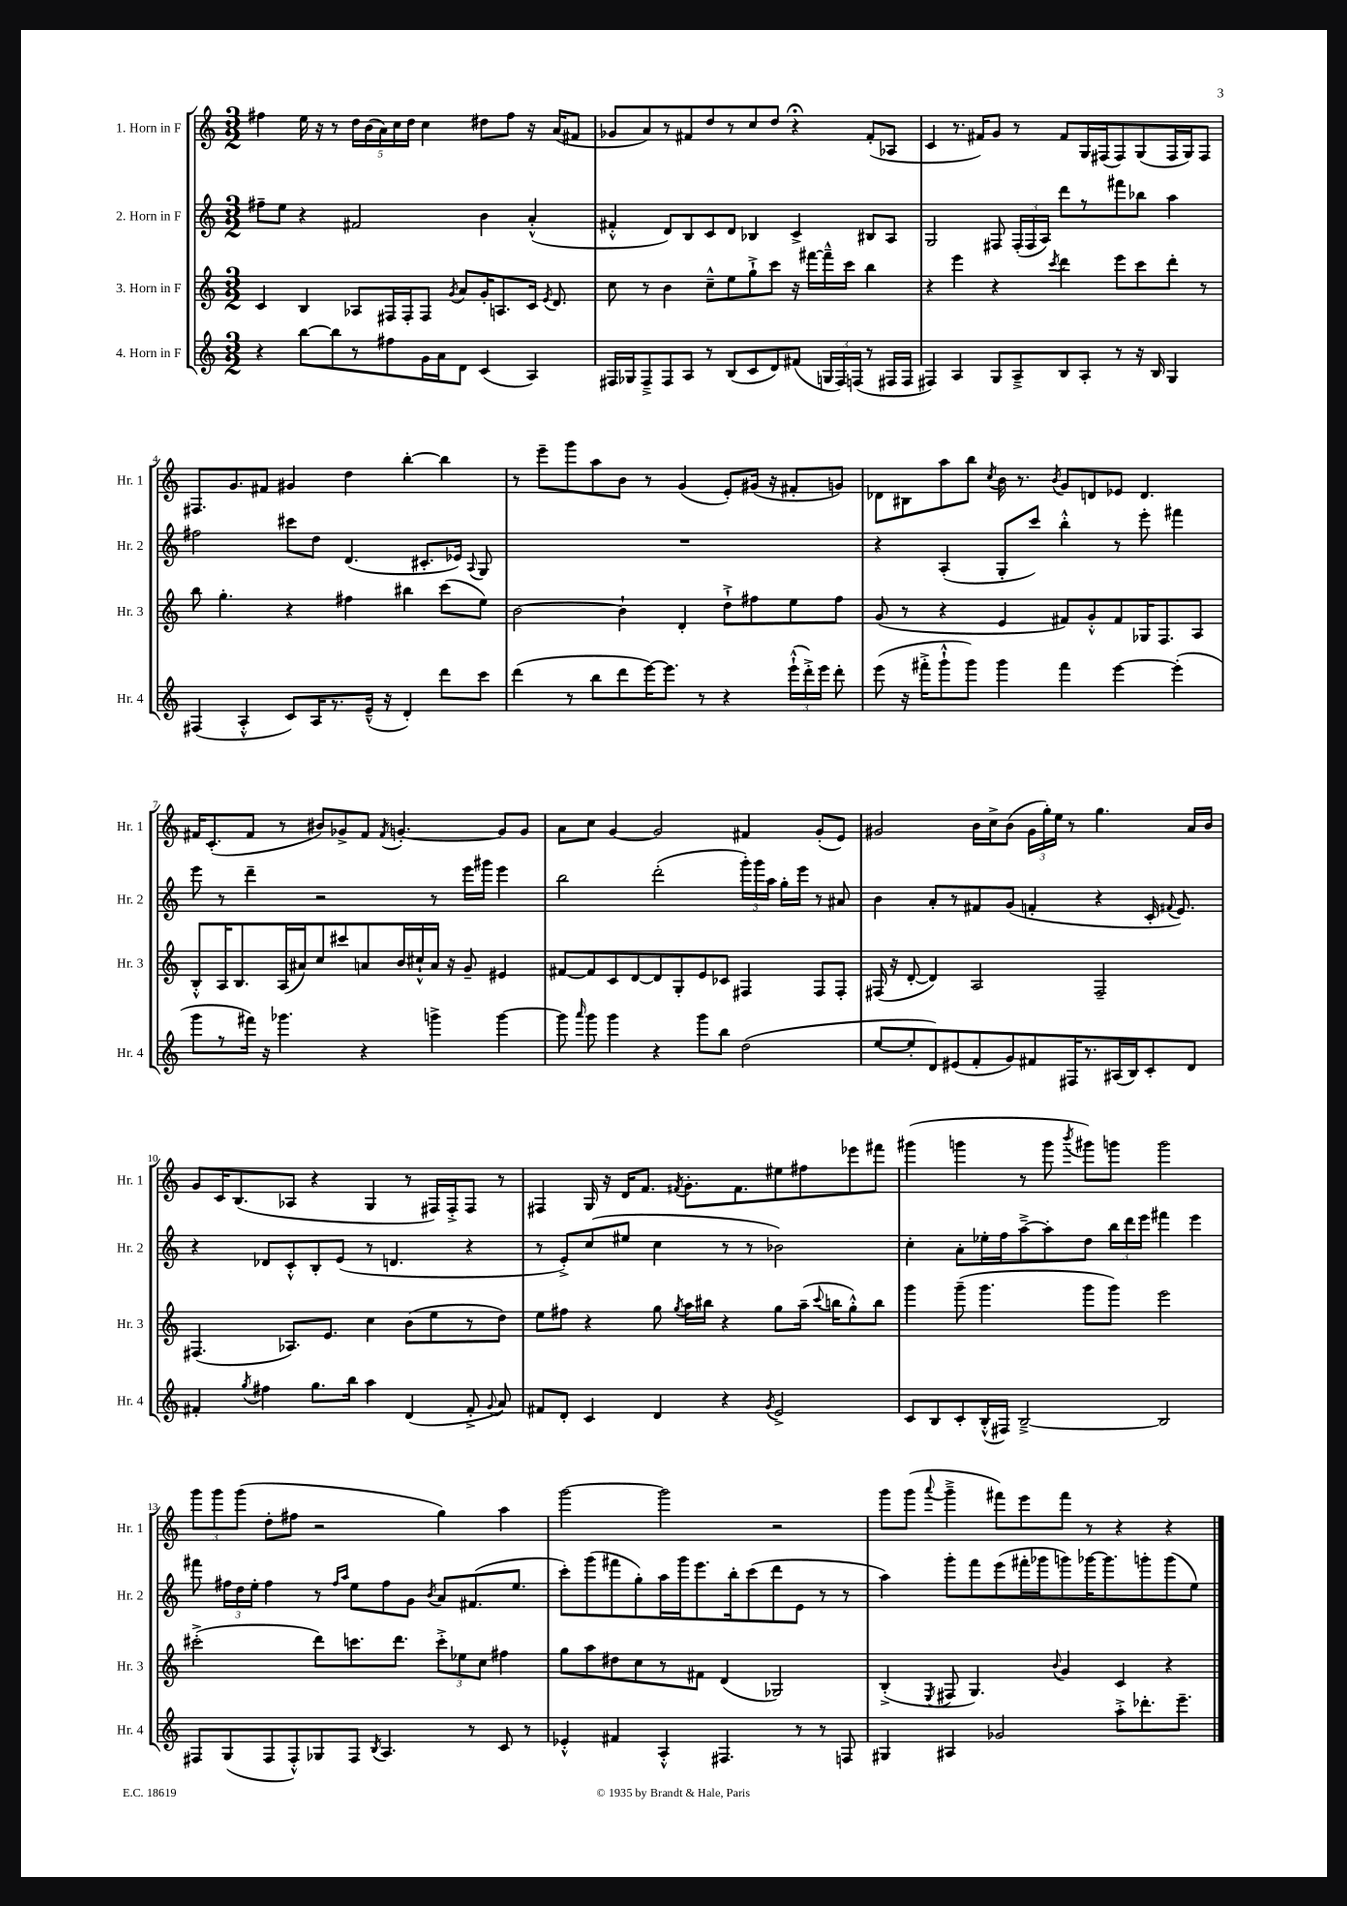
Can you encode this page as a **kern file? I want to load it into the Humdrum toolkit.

**kern	**kern	**kern	**kern
*staff4	*staff3	*staff2	*staff1
*clefG2	*clefG2	*clefG2	*clefG2
*k[]	*k[]	*k[]	*k[]
*M3/2	*M3/2	*M3/2	*M3/2
4r	4c	8ff#~	4ff#
.	.	8ee	.
[8bb	4B	4r	16ee
.	.	.	16r
8bb]	.	.	8r
8r	8A-	2f#	20dd
.	.	.	(20b
.	.	.	20a)
8ff#	16F#	.	.
.	.	.	20cc
.	16F#'	.	.
.	.	.	20dd
16g	8F#	.	4cc
16a	.	.	.
.	8qg	.	.
8d	8a	.	.
(4c	16g'	4b	8dd#
.	8.A	.	.
.	.	.	8ff#
4A)	16c	(4a'^^	16r
.	8qe	.	.
.	8.d	.	(16a
.	.	.	8f#
=	=	=	=
16F#	8cc	4f#'^^	8g-
16G-	.	.	.
8F#~^	8r	.	8a)
8F#	4b	8d)	8r
8A	.	8B	8f#
8r	8cc~^^	8c	8dd
(8B	8ee	8d	8r
8c	8gg`^	4B-	8cc
8d)	8ccc	.	8dd
(8f#	16r	4c^	4r;
.	[16fff#	.	.
24G	16fff#~^^]	.	.
24F#)	.	.	.
.	16ccc	.	.
(24F	.	.	.
8r	4bb	8B#	(8f#'
16F#	.	8A	8A-
16F#	.	.	.
=	=	=	=
4F#)	4r	2G	4c
4A	4eee	.	8.r
.	.	.	16f#)
8G	4r	8F#	8g
8A~^	.	(24F#'	8r
.	.	24F#	.
.	.	24A)	.
.	8qccc	.	.
8B	4ddd	8ddd	8f#
8A'	.	8r	16G
.	.	.	(16F#
8r	8eee	8fff#	8F#)
16r	8ccc	8bb-	(8G
16B	.	.	.
4G	8ddd'	4aa	16F#
.	.	.	16G)
.	8r	.	8F#
=	=	=	=
(4F#	8bb	2ff#	8.F#
.	4.gg'	.	.
.	.	.	8.g
4A'^^	.	.	.
.	.	.	8f#
8c)	4r	8ccc#	4g#
16A	.	8dd	.
8.r	.	.	.
.	4ff#	(4.d	4dd
(16e~^^	.	.	.
16r	.	.	.
4d')	4bb#	.	[4bb'
.	.	8.c#'	.
8ddd	(8ccc	.	4bb]
.	.	16e-)	.
.	.	8qqA	.
8ccc	8ee)	8G	.
=	=	=	=
(4ddd	[2b	1.r	8r
.	.	.	8eee~
8r	.	.	8ggg
8bb	.	.	8aa
8ddd	4b`]	.	8b
[16eee)	.	.	8r
8.eee]	.	.	.
.	4d'	.	(4g
8r	.	.	.
4r	8dd`^	.	8e')
.	8ff#	.	(16g#
.	.	.	16r
(24eee`^^	8ee	.	8f#'
24ddd'^)	.	.	.
24eee	.	.	.
8ddd'	8ff#	.	8g)
=	=	=	=
(8eee	(8g	4r	8d-
16r	8r	.	8B#
16fff#'^	.	.	.
8ggg`^^	4r	(4A'	8aa
8ggg)	.	.	8bb
.	.	.	8qcc
4ggg	4e	8G'	16b
.	.	.	8.r
.	.	8ccc)	.
.	.	.	8qb
4fff#	8f#)	4bb'^^	8g
.	8g'^^	.	8d
[4eee	8f#	8r	8e-
.	16G-	8eee'	4.d
.	8.F	.	.
(4eee']	.	4fff#	.
.	8A	.	.
=	=	=	=
8ggg	8B'^^	8eee	16f#
.	.	.	(8.c'
8r	16A	8r	.
.	8.B	.	.
16fff#)	.	4ddd~	8f#
16r	.	.	.
4.ggg-	(16A	.	8r
.	16a#)	.	.
.	8cc	2r	8b#)
.	8ccc#	.	8g-^
4r	8a	.	8f#
.	.	.	8qf#
.	16b	.	[4.g'
.	16cc#`^^	.	.
4ggg^	16a	8r	.
.	16r	.	.
.	8g~	16eee	.
.	.	16ggg#	.
[4ggg	4e#	4eee	8g]
.	.	.	8g
=	=	=	=
8ggg]	[8f#	2bb	8a
16qqaaa	.	.	.
8ggg	8f#]	.	8cc
4ggg	8c	.	[4g
.	[8d	.	.
4r	8d]	(2ddd'	2g]
.	8G'	.	.
8ggg	8e	.	.
8bb	8c-	.	.
(2dd	4F#	24ggg')	4f#
.	.	24ggg	.
.	.	24aa	.
.	.	16gg'	.
.	.	16eee	.
.	8F#	8r	(8g'
.	8F#'	8a#	8e)
=	=	=	=
[8ee	(16F#	4b	2g#
.	16r	.	.
8ee']	[8d'	.	.
8d)	4d])	8a'	.
(8e#	.	8r	.
8f'	2A	8f#	16b
.	.	.	16cc^
8g)	.	(8g	(8b
8f#	.	4f'	24g#
.	.	.	24gg')
.	.	.	24ee
16F#	.	.	8r
8.r	.	.	.
.	2F#~	4r	4.gg
(16A#	.	.	.
16B)	.	.	.
8c'	.	16c'	.
.	.	8qqf#	.
.	.	8.e)	.
8d	.	.	16a
.	.	.	16b
=	=	=	=
4f#'	(4.F#	4r	8g
.	.	.	16c
.	.	.	(8.B
8qgg	.	.	.
4ff#	.	8d-	.
.	8.A-)	8c'^^	8A-
8.gg	.	8B'	4r
.	8.e	.	.
.	.	(8e	.
16bb	.	.	.
4aa	4cc	8r	4G
.	.	4.d	.
(4d	(8b	.	8r
.	8ee	.	16F#)
.	.	.	16F#'^
8f#'^	8r	4r	8F#
8qqg	.	.	.
8a)	8dd)	.	8r
=	=	=	=
8f#	8ee	8r	4F#
8d'	8ff#	8e'^)	.
4c	4r	(8cc	16G
.	.	.	16r
.	.	8ee#	16d
.	.	.	8.f
4d	8gg	4cc	.
.	8qgg	.	8qf#
.	16aa	.	8.g'
.	16bb#	.	.
4r	4r	8r	.
.	.	.	8.f#
.	.	8r	.
8qg	.	.	.
2e^	8gg	2b-)	8ee#
.	(16aa~	.	8ff#
.	8qqccc	.	.
.	16bb	.	.
.	8gg'^^)	.	8eee-
.	8bb	.	8fff#
=	=	=	=
8c	4ggg	4cc'	(4ggg#
8B	.	.	.
8c'	(8ggg~	8a'	4ggg
(16B'^^	4.ggg	16ee-'	.
16F#)	.	16ff	.
[2B~^	.	[8aa~^	8r
.	.	8aa']	8ggg
.	.	.	8qbbb
.	8ggg	8dd	8ggg#)
.	8ggg)	24bb	8ggg
.	.	24ddd	.
.	.	24eee	.
2B]	2eee	4fff#	2ggg
.	.	4eee	.
=	=	=	=
8F#	(2ccc#'^	8fff#	12ggg
.	.	.	12ggg
(8G	.	24ff#	.
.	.	24dd	(12ggg
.	.	24ee'	.
8F#	.	4ff#	8dd'
8F#'^^)	.	.	8ff#
8G-	8ddd)	8r	2r
.	.	16qqff#	.
.	.	16qqaa	.
8F#	8.ccc	8ee	.
8qB	.	.	.
4.A	.	8ff#	.
.	8.ddd	.	.
.	.	8g	.
.	.	8qb	.
.	12ccc'^	8a	4gg)
.	12ee-	.	.
8r	.	(8.f#	.
.	12cc	.	.
8c	4ff#	.	4aa
.	.	8.ee	.
8r	.	.	.
=	=	=	=
4e-'^^	8gg	8ccc')	[2ggg
.	8aa	(8ggg	.
4f#	8dd#	8fff#	.
.	8cc	8gg')	.
4A'^^	8r	16aa	2ggg]
.	.	16ggg	.
.	8f#	8.eee	.
4.F#	(4d	.	.
.	.	16bb'	.
.	.	(8ccc	.
.	2G-)	8ddd	2r
8r	.	8e	.
8r	.	8r	.
8F	.	8r	.
=	=	=	=
4G#	(4B'^	4aa)	8ggg
.	.	.	(8ggg
.	8qE	.	8qqaaa
4A#	8F#	8ggg'	4ggg~^
.	4.G)	8fff	.
2g-	.	(8eee	8fff#)
.	.	16fff#'	8eee
.	.	16ggg-	.
.	8qqb	.	.
.	4g	8ggg)	8fff#
.	.	[16ggg-	8r
.	.	8.ggg-]	.
8aa'^	4c	.	4r
8.ddd-'	.	8ggg'	.
.	4r	(8ggg	4r
8.eee~	.	.	.
.	.	8ee)	.
==	==	==	==
*-	*-	*-	*-
